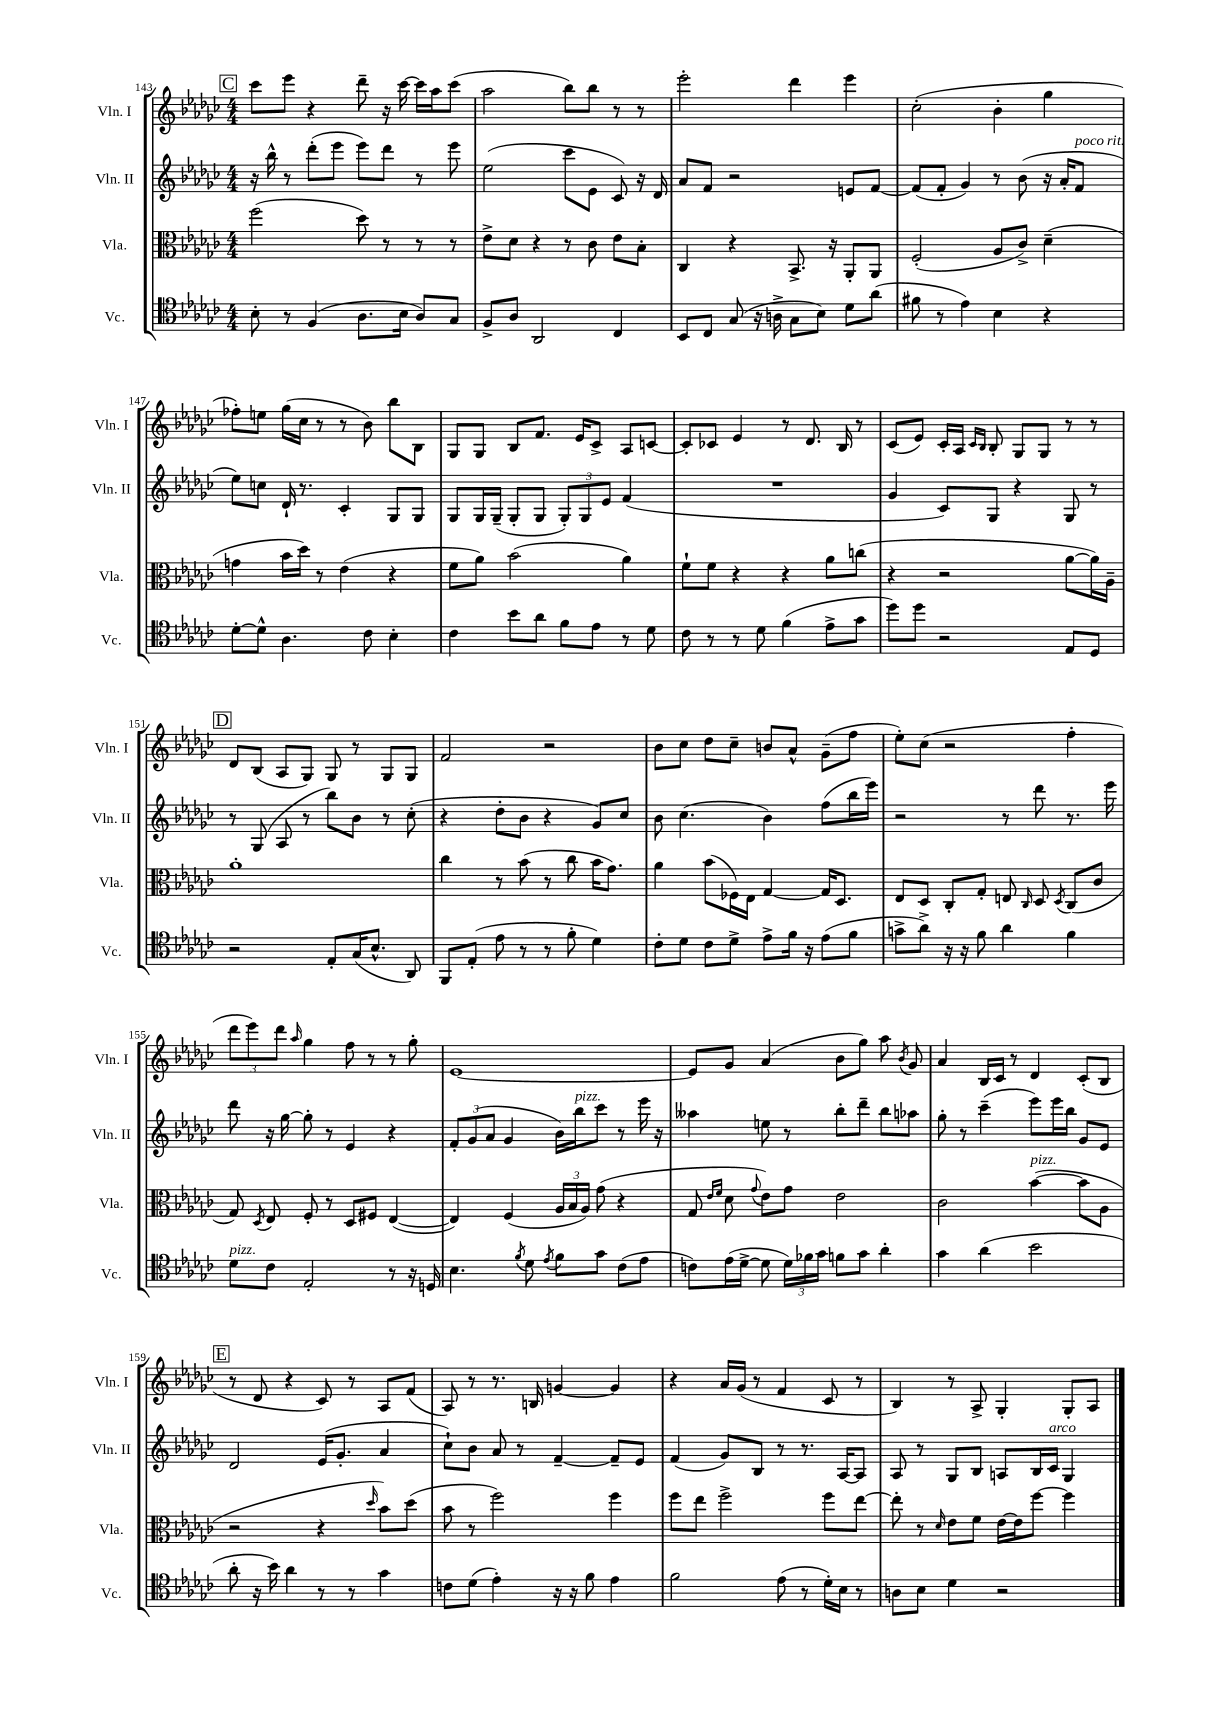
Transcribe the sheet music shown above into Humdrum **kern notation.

**kern	**kern	**kern	**kern
*part4	*part3	*part2	*part1
*staff4	*staff3	*staff2	*staff1
*I"Vc.	*I"Vla.	*I"Vln. II	*I"Vln. I
*I'Vc.	*I'Vla.	*I'Vln. II	*I'Vln. I
*clefC4	*clefC3	*clefG2	*clefG2
*k[b-e-a-d-g-c-]	*k[b-e-a-d-g-c-]	*k[b-e-a-d-g-c-]	*k[b-e-a-d-g-c-]
*M4/4	*M4/4	*M4/4	*M4/4
!!LO:REH:place=s1:t=C
=143	=143	=143	=143
8B-'\	(2ff\	16r	8ccc-\L
.	.	16bb-^^\	.
8r	.	8r	8eee-\J
(4F/	.	(8ddd-'\L	4r
.	.	8eee-\J	.
8.A-\L	8dd-\)	8eee-\L)	8ddd-~\
.	8r	8ddd-\J	16r
16B-\Jk	.	.	[16ccc-\
8A-/L)	8r	8r	16ccc-\LL]
.	.	.	16aa-\J
8G-/J	8r	8eee-\	(8ccc-\J
=144	=144	=144	=144
8F^/L	8e-^\L	(2ee-\	2aa-\
8A-/J	8d-\J	.	.
2AA-/	4r	.	.
.	8r	8ccc-\L	8bb-\L)
.	8c-\	8e-\J	8bb-\J
4C-/	8e-\L	8c-/)	8r
.	8B-'\J	16r	8r
.	.	16d-/	.
=145	=145	=145	=145
8BB-/L	4C-/	8a-/L	2eee-'\
8C-/J	.	8f/J	.
(8G-/	4r	2r	.
16r	.	.	.
16An^\	.	.	.
8G-\L	8.BB-^/	.	4ddd-\
8B-\J)	.	.	.
.	16r	.	.
8d-\L	8AA-'/L	8en/L	4eee-\
(8a-\J	8AA-/J	[8f/J	.
=146	=146	=146	=146
8f#X\	(2F'/	(8f/L]	(2cc-'\
8r	.	8f'/J	.
4e-\)	.	4g-/)	.
4B-\	8A-/L	8r	4b-'\
.	8c-^/J)	(8b-\	.
4r	(4d-~\	16r	4gg-\
.	.	16a-'/KL	.
!	!	!LO:TX:a:i:t=poco rit.	!
.	.	8f/J	.
!!LO:LB:g=z
=147	=147	=147	=147
[8d-'\L	4gn\	8ee-\L)	8ff-X'\L)
8d-^^\J]	.	8ccn\J	8een\J
4.A-\	16b-\LL	16d-`/	(16gg-\LL
.	16dd-\JJ)	8.r	16cc-\JJ
.	8r	.	8r
.	(4e-\	4c-'/	8r
8c-\	.	.	8b-\)
4B-'\	4r	8G-/L	8bb-\L
.	.	8G-/J	8B-\J
=148	=148	=148	=148
4c-\	8f\L	8G-/L	8G-/L
.	8a-\J)	16G-/L	8G-/J
.	.	(16G-~/JJ	.
8b-\L	(2b-\	8G-'/L	8B-/L
8a-\J	.	8G-/J	8.f/J
8f\L	.	12G-'/L)	.
.	.	.	16e-/KL
.	.	12G-/	.
8e-\J	.	.	8c-^/J
.	.	12e-/J	.
8r	4a-\)	(4f/	8A-/L
8d-\	.	.	[8cn/J
=149	=149	=149	=149
8c-\	8f`\L	1r	8c'/L]
8r	8f\J	.	8c-X/J
8r	4r	.	4e-/
8d-\	.	.	.
(4f\	4r	.	8r
.	.	.	8.d-/
8e-^\L	8a-\L	.	.
.	.	.	16B-/
8g-\J	(8ccn\J	.	8r
=150	=150	=150	=150
8dd-\L)	4r	4g-/	(8c-/L
8dd-\J	.	.	8e-/J)
2r	2r	8c-/L)	16c-'/LL
.	.	.	16A-/JJ
.	.	.	16qqc-/LL
.	.	.	16qqB-/JJ
.	.	8G-/J	8B-'/
.	.	4r	8G-/L
.	.	.	8G-/J
8E-/L	[8a-\L	8G-/	8r
8D-/J	16a-\L])	8r	8r
.	16A-~\JJ	.	.
!!LO:LB:g=z
!!LO:REH:place=s1:t=D
=151	=151	=151	=151
2r	1a-'	8r	8d-/L
.	.	(8G-/	(8B-/J
.	.	8A-/	8A-/L
.	.	8r	8G-/J)
8E-'/L	.	8bb-\L)	8G-/
(16G-/K	.	8b-\J	8r
8.B-^^/J	.	.	.
.	.	8r	8G-/L
8AA-/)	.	(8cc-'\	8G-/J
=152	=152	=152	=152
8FF/L	4cc-\	4r	2f/
(8E-'/J	.	.	.
8e-\	8r	8dd-'\L	.
8r	(8b-\	8b-\J	.
8r	8r	4r	2r
8f'\	8cc-\	.	.
4d-\)	16b-\KL	8g-/L)	.
.	8.g-\J)	.	.
.	.	8cc-/J	.
=153	=153	=153	=153
8c-'\L	4a-\	8b-\	8b-\L
8d-\J	.	(4.cc-\	8cc-\J
8c-\L	(8b-\L	.	8dd-\L
8d-^\J	16F-X\L)	.	8cc-~\J
.	16E-\JJ	.	.
8e-^\L	[4G-/	4b-\)	8bn/L
16f\Jk	.	.	8a-^^/J
16r	.	.	.
(8e-\L	16G-/KL]	(8ff\L	(8g-~\L
.	8.D-/J	.	.
8f\J	.	16bb-\L	8ff\J
.	.	16eee-\JJ)	.
=154	=154	=154	=154
8gn^\L	8E-/L	2r	8ee-'\L)
8a-^\J)	8D-/J	.	(8cc-\J
16r	8C-'/L	.	2r
16r	.	.	.
8f\	8G-'/J	.	.
4a-\	8En/	8r	.
.	16qqC-/	.	.
.	8D-/	8ddd-\	.
.	8qD-/	.	.
4f\	(8C-/L	8.r	4ff'\
.	8c-/J	.	.
.	.	16eee-\	.
!!LO:LB:g=z
=155	=155	=155	=155
!LO:TX:a:i:t=pizz.	!	!	!
8d-\L	8G-/)	8ddd-\	12ddd-\L
.	.	.	12eee-\)
.	8qD-/	.	.
8c-\J	8E-/	16r	.
.	.	.	12ddd-\J
.	.	[16gg-\	.
.	.	.	16qqaa-/
2E-'/	8F'/	8gg-'\]	4gg-\
.	8r	8r	.
.	8D-/L	4e-/	8ff\
.	8F#X/J	.	8r
8r	([4E-/	4r	8r
16r	.	.	8gg-'\
16Dn/	.	.	.
=156	=156	=156	=156
4.B-\	4E-/])	12f'/L	[1e-
.	.	(12g-/	.
.	.	12a-/J	.
.	(4F/	4g-/	.
8qf/	.	.	.
8d-\	.	.	.
8qe-/	.	.	.
8f\L	24A-/LL	16b-\LL)	.
.	24B-/	.	.
!	!	!LO:TX:a:i:t=pizz.	!
.	.	16bb-\J	.
.	24A-/JJ)	.	.
8g-\J	(8g-\	8ccc-\J	.
(8c-\L	4r	8r	.
8e-\J	.	16eee-\	.
.	.	16r	.
=157	=157	=157	=157
8cn\L)	8G-/	4aa--X\	8e-/L]
.	16qqe-/LL	.	.
.	16qqf/JJ	.	.
(16e-\L	8d-\	.	8g-/J
[16d-^\JJ	.	.	.
.	8qqg-/	.	.
8d-\]	8e-\L)	8een\	(4a-/
24d-\LL)	8g-\J	8r	.
24f-X\	.	.	.
24g-\JJ	.	.	.
8fn\L	2e-\	8bb-'\L	8b-\L
8g-\J	.	8ddd-~\J	8gg-\J)
4a-'\	.	8bb-\L	8aa-\
.	.	.	8qb-/
.	.	8aa-X\J	8g-/
=158	=158	=158	=158
4g-\	2c-\	8gg-'\	4a-/
.	.	8r	.
(4a-\	.	(4ccc-~\	16B-/LL
.	.	.	16c-/JJ
.	.	.	8r
!	!LO:TX:a:i:t=pizz.	!	!
2b-\	([4b-\	8eee-\L)	4d-/
.	.	16eee-\L	.
.	.	16bb-\JJ	.
.	8b-\L]	8g-/L	(8c-'/L
.	8A-\J	8e-/J	8B-/J
!!LO:LB:g=z
!!LO:REH:place=s1:t=E
=159	=159	=159	=159
8a-'\	2r	2d-/	8r
16r	.	.	8d-/
16b-\)	.	.	.
4a-\	.	.	4r
8r	4r	(16e-/KL	8c-/)
.	.	8.g-'/J	.
8r	.	.	8r
.	16qqdd-/	.	.
4g-\	8b-\L)	4a-/	8A-/L
.	(8dd-\J	.	(8f/J
=160	=160	=160	=160
8cn\L	8b-\	8cc-`\L)	8A-/)
(8d-\J	8r	8b-\J	8r
4e-'\)	2ff\)	8a-/	8.r
.	.	8r	.
.	.	.	16Bn/
16r	.	[4f~/	[4gn/
16r	.	.	.
8f\	.	.	.
4e-\	4ff\	8f~/L]	4g/]
.	.	8e-/J	.
=161	=161	=161	=161
2f\	8ff\L	(4f/	4r
.	8ee-\J	.	.
.	2ff^\	8g-/L)	16a-/LL
.	.	.	(16g-/JJ
.	.	8B-/J	8r
(8e-\	.	8r	4f/
8r	.	8.r	.
16d-'\LL)	8ff\L	.	8c-/
16B-\JJ	.	[16A-/KL	.
8r	[8ee-\J	8A-/J]	8r
=162	=162	=162	=162
8An\L	8ee-'\]	8A-/	4B-/)
8B-\J	8r	8r	.
.	16qqd-/	.	.
4d-\	8e-\L	8G-/L	8r
.	8f\J	8B-/J	8A-^/
2r	[16e-\LL	8An/L	4G-'/
.	16e-\J]	.	.
.	[8ff\J	16B-/L	.
!	!	!LO:TX:a:i:t=arco	!
.	.	16c-/JJ	.
.	4ff\]	4G-/	8G-'/L
.	.	.	8A-/J
==	==	==	==
*-	*-	*-	*-
